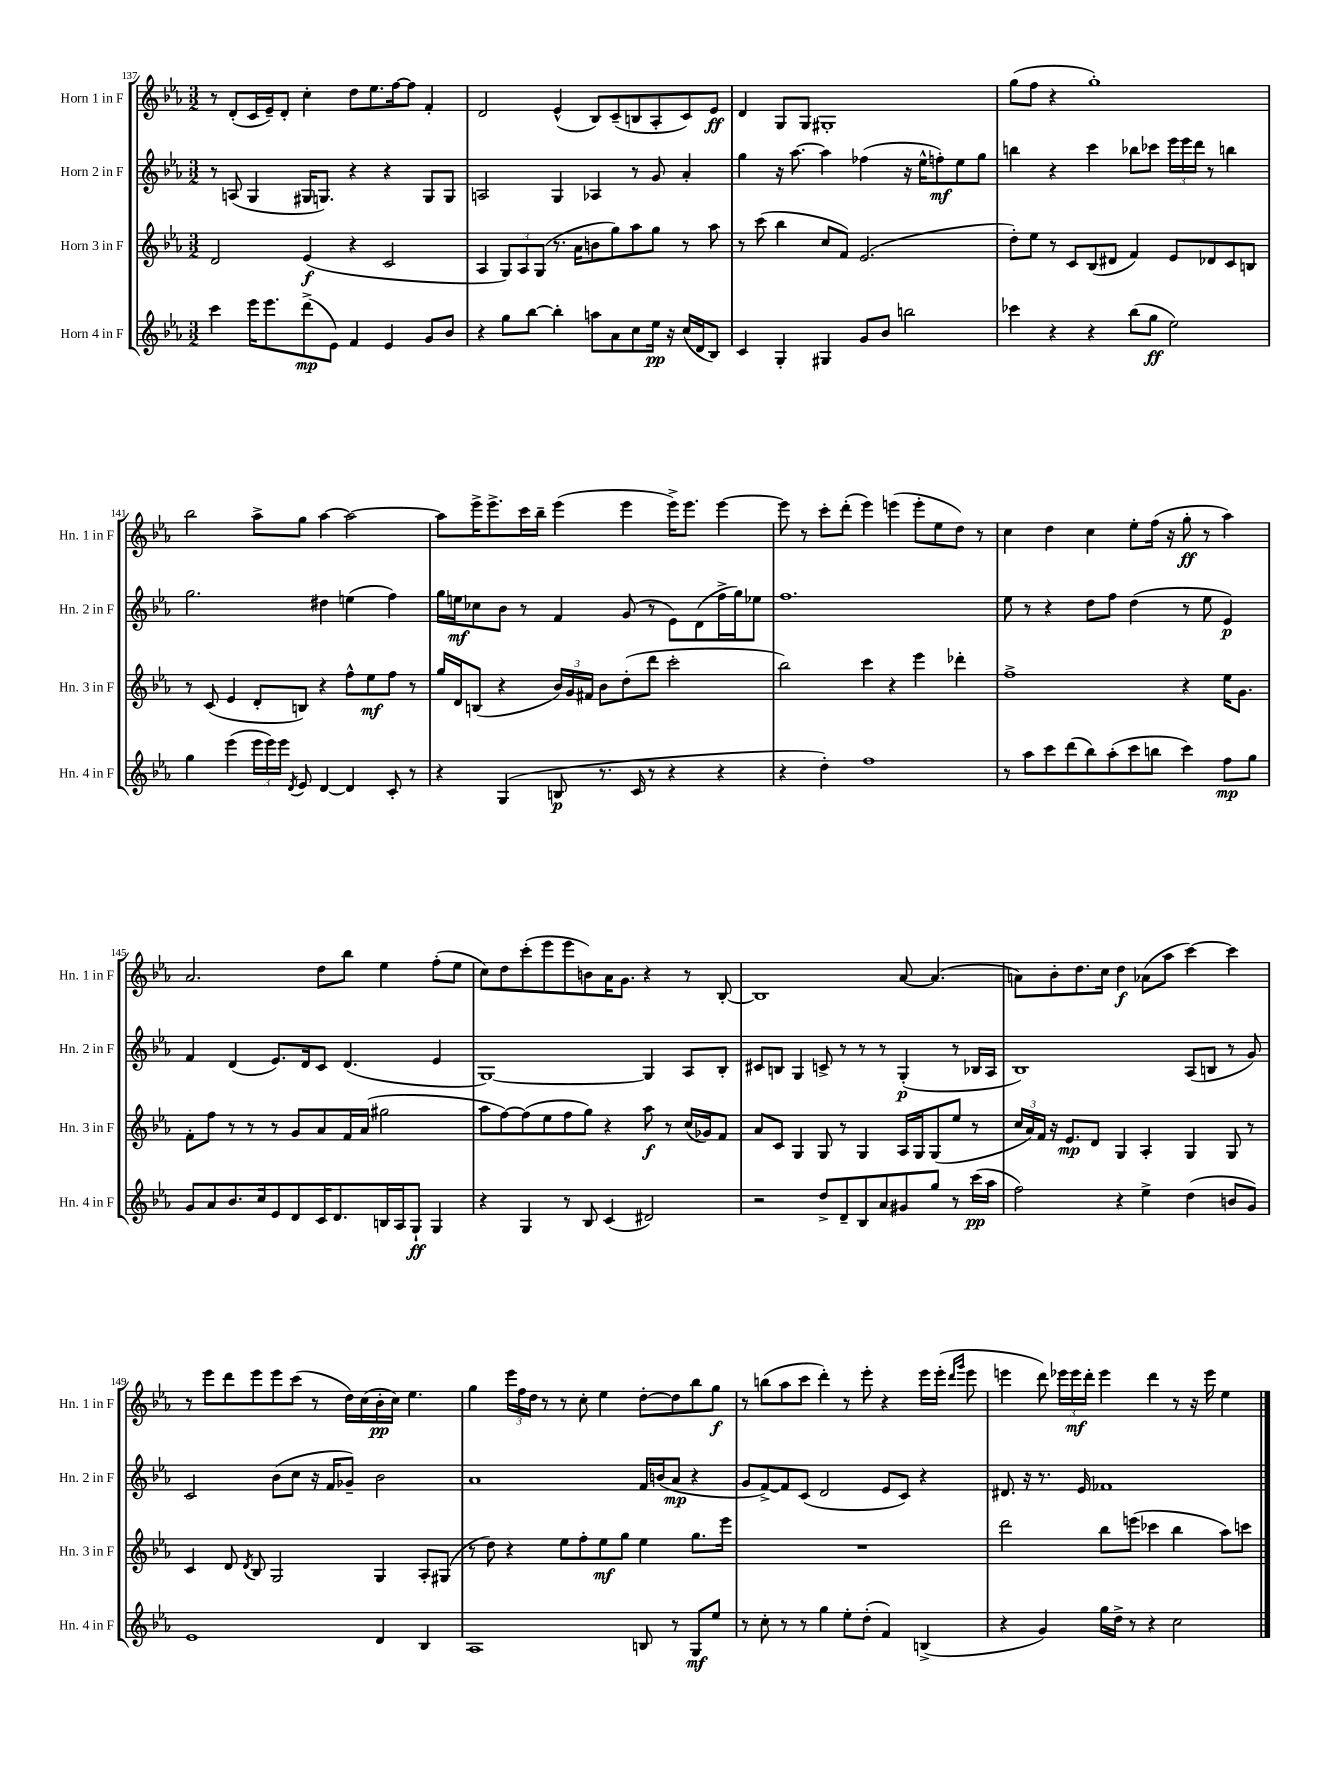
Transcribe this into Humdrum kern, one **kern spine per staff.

**kern	**dynam	**kern	**dynam	**kern	**dynam	**kern	**dynam
*part4	*part4	*part3	*part3	*part2	*part2	*part1	*part1
*staff4	*staff4	*staff3	*staff3	*staff2	*staff2	*staff1	*staff1
*I"Horn 4 in F	*	*I"Horn 3 in F	*	*I"Horn 2 in F	*	*I"Horn 1 in F	*
*I'Hn. 4 in F	*	*I'Hn. 3 in F	*	*I'Hn. 2 in F	*	*I'Hn. 1 in F	*
*clefG2	*	*clefG2	*	*clefG2	*	*clefG2	*
*k[b-e-a-]	*	*k[b-e-a-]	*	*k[b-e-a-]	*	*k[b-e-a-]	*
*M3/2	*	*M3/2	*	*M3/2	*	*M3/2	*
=137	=137	=137	=137	=137	=137	=137	=137
4ccc\	.	2d/	.	8r	.	8r	.
.	.	.	.	(8An/	.	(8d'/L	.
16eee-\KL	.	.	.	4G/	.	16c/L	.
8.eee-\	.	.	.	.	.	16e-~/J)	.
.	.	.	.	.	.	8d'/J	.
(8ddd^\	mp	(4e-/	f	16G#X/KL	.	4cc'\	.
.	.	.	.	8.Gn/J)	.	.	.
8e-\J)	.	.	.	.	.	.	.
4f/	.	4r	.	4r	.	8dd\L	.
.	.	.	.	.	.	8.ee-\	.
4e-/	.	2c/	.	4r	.	.	.
.	.	.	.	.	.	[16ff\k	.
.	.	.	.	.	.	8ff\J]	.
8g/L	.	.	.	8G/L	.	4f'/	.
8b-/J	.	.	.	8G/J	.	.	.
=138	=138	=138	=138	=138	=138	=138	=138
4r	.	4A-/	.	2An/	.	2d/	.
8gg\L	.	12G/L)	.	.	.	.	.
.	.	12A-/	.	.	.	.	.
[8bb-\J	.	.	.	.	.	.	.
.	.	(12G/J	.	.	.	.	.
4bb-'\]	.	8.r	.	4G/	.	(4e-^^/	.
.	.	16a-\KL	.	.	.	.	.
8aan\L	.	8bn\	.	4A-X/	.	8B-/L)	.
8a-\	.	8gg\)	.	.	.	(8c~/	.
8cc\	.	8aa-\	.	8r	.	8Bn/	.
16ee-\Jk	pp	8gg\J	.	8g/	.	8A-'/	.
16r	.	.	.	.	.	.	.
(16cc/LL	.	8r	.	4a-'/	.	8c/)	.
16d/J	.	.	.	.	.	.	.
8B-/J)	.	8aa-\	.	.	.	8e-/J	ff
=139	=139	=139	=139	=139	=139	=139	=139
4c/	.	8r	.	4gg\	.	4d/	.
.	.	(8ccc\	.	.	.	.	.
4G'/	.	4bb-\	.	16r	.	8G/L	.
.	.	.	.	[8.aa-\	.	.	.
.	.	.	.	.	.	8G/J	.
4G#X/	.	8cc/L	.	4aa-\]	.	1G#X'	.
.	.	8f/J)	.	.	.	.	.
8g/L	.	(2.e-/	.	(4ff-X\	.	.	.
8b-/J	.	.	.	.	.	.	.
2bbn\	.	.	.	16r	.	.	.
.	.	.	.	16ee-^^\KL	.	.	.
.	.	.	.	8ffn'\)	mf	.	.
.	.	.	.	8ee-\	.	.	.
.	.	.	.	8gg\J	.	.	.
=140	=140	=140	=140	=140	=140	=140	=140
4ccc-X\	.	8dd'\L)	.	4bbn\	.	(8gg\L	.
.	.	8ee-\J	.	.	.	8ff\J	.
4r	.	8r	.	4r	.	4r	.
.	.	8c/L	.	.	.	.	.
4r	.	(8B-/	.	4ccc\	.	1gg')	.
.	.	8d#X/J	.	.	.	.	.
(8bb-\L	.	4f/)	.	8bb-X\L	.	.	.
8gg\J	ff	.	.	8ccc-X\J	.	.	.
2ee-\)	.	8e-/L	.	24eee-\LL	.	.	.
.	.	.	.	24eee-\	.	.	.
.	.	.	.	24ddd\JJ	.	.	.
.	.	8d-X/	.	8r	.	.	.
.	.	8c/	.	4bbn\	.	.	.
.	.	8Bn/J	.	.	.	.	.
!!LO:LB:g=z
=141	=141	=141	=141	=141	=141	=141	=141
4gg\	.	8r	.	2.gg\	.	2bb-\	.
.	.	(8c/	.	.	.	.	.
(4eee-\	.	4e-/	.	.	.	.	.
24eee-\LL	.	8d'/L	.	.	.	8aa-^\L	.
24eee-\)	.	.	.	.	.	.	.
24eee-\JJ	.	.	.	.	.	.	.
8qd/	.	.	.	.	.	.	.
8e-/	.	8Bn/J)	.	.	.	8gg\J	.
[4d/	.	4r	.	4dd#X\	.	[4aa-\	.
4d/]	.	8ff^^\L	.	(4een\	.	2aa-\_	.
.	.	8ee-\	mf	.	.	.	.
8c'/	.	8ff\J	.	4ff\)	.	.	.
8r	.	8r	.	.	.	.	.
=142	=142	=142	=142	=142	=142	=142	=142
4r	.	16gg/LL	.	16gg\LL	.	8aa-\L]	.
.	.	16d/J	.	16een\J	mf	.	.
.	.	(8Bn/J	.	8cc-X\	.	16eee-^\K	.
.	.	.	.	.	.	8.eee-^\	.
(4G/	.	4r	.	8b-\J	.	.	.
.	.	.	.	8r	.	16ccc\L	.
.	.	.	.	.	.	16bb-~\JJ	.
8Bn/	p	24b-/LL)	.	4f/	.	(4eee-\	.
.	.	24g/	.	.	.	.	.
.	.	24f#X/JJ	.	.	.	.	.
8.r	.	8b-\L	.	.	.	.	.
.	.	(8dd'\	.	(8g/	.	4eee-\	.
16c/	.	.	.	.	.	.	.
8r	.	8ddd\J	.	8r	.	.	.
4r	.	2ccc'\	.	8e-\L)	.	16eee-^\KL)	.
.	.	.	.	.	.	8.eee-\J	.
.	.	.	.	(8d\	.	.	.
4r	.	.	.	16ff^\L	.	[4eee-\	.
.	.	.	.	16gg\J)	.	.	.
.	.	.	.	8ee-X\J	.	.	.
=143	=143	=143	=143	=143	=143	=143	=143
4r	.	2bb-\)	.	1.ff	.	8eee-\]	.
.	.	.	.	.	.	8r	.
4dd'\)	.	.	.	.	.	8ccc'\L	.
.	.	.	.	.	.	(8ddd'\J	.
1ff	.	4ccc\	.	.	.	4eee-\)	.
.	.	4r	.	.	.	(4eeen\	.
.	.	4eee-\	.	.	.	8eee'\L	.
.	.	.	.	.	.	8ee-\	.
.	.	4ddd-X'\	.	.	.	8dd\J)	.
.	.	.	.	.	.	8r	.
=144	=144	=144	=144	=144	=144	=144	=144
8r	.	1ff^	.	8ee-\	.	4cc\	.
8aa-\L	.	.	.	8r	.	.	.
8ccc\	.	.	.	4r	.	4dd\	.
(8ddd\	.	.	.	.	.	.	.
8bb-\)	.	.	.	8dd\L	.	4cc\	.
(8aa-'\	.	.	.	8ff\J	.	.	.
8ccc\	.	.	.	(4dd\	.	8ee-'\L	.
8bbn\J	.	.	.	.	.	(16ff\Jk	.
.	.	.	.	.	.	16r	.
4ccc\)	.	4r	.	8r	.	8gg'\	ff
.	.	.	.	8ee-\	.	8r	.
8ff\L	mp	16ee-\KL	.	4e-/)	p	4aa-\)	.
.	.	8.g\J	.	.	.	.	.
8gg\J	.	.	.	.	.	.	.
!!LO:LB:g=z
=145	=145	=145	=145	=145	=145	=145	=145
8g/L	.	8f'\L	.	4f/	.	2.a-/	.
8a-/	.	8ff\J	.	.	.	.	.
8.b-/	.	8r	.	(4d/	.	.	.
.	.	8r	.	.	.	.	.
16cc/k	.	.	.	.	.	.	.
8e-/	.	8r	.	8.e-/L)	.	.	.
8d/	.	8g/L	.	.	.	.	.
.	.	.	.	16d/k	.	.	.
16c/K	.	8a-/	.	8c/J	.	8dd\L	.
8.d/	.	.	.	.	.	.	.
.	.	16f/L	.	(4.d/	.	8bb-\J	.
.	.	(16a-/JJ	.	.	.	.	.
16Bn/L	.	2gg#X\	.	.	.	4ee-\	.
16A-/J	.	.	.	.	.	.	.
8G`/J	ff	.	.	.	.	.	.
4G/	.	.	.	4e-/	.	(8ff'\L	.
.	.	.	.	.	.	8ee-\J	.
=146	=146	=146	=146	=146	=146	=146	=146
4r	.	8aa-\L	.	[1G)	.	8cc\L)	.
.	.	[8ff\)	.	.	.	8dd\	.
4G/	.	(8ff\]	.	.	.	(8ccc'\	.
.	.	8ee-\	.	.	.	8eee-\	.
8r	.	8ff\	.	.	.	8eee-\	.
8B-/	.	8gg\J)	.	.	.	8bn\)	.
(4c/	.	4r	.	.	.	16a-\K	.
.	.	.	.	.	.	8.g\J	.
2d#X/)	.	8aa-\	f	4G/]	.	4r	.
.	.	8r	.	.	.	.	.
.	.	(16cc/LL	.	8A-/L	.	8r	.
.	.	16g-X/J)	.	.	.	.	.
.	.	8f/J	.	8B-'/J	.	[8B-'/	.
=147	=147	=147	=147	=147	=147	=147	=147
2r	.	8a-/L	.	8c#X/L	.	1B-]	.
.	.	8c/J	.	8Bn/J	.	.	.
.	.	4G/	.	4G/	.	.	.
8dd^/L	.	8G/	.	8cn^/	.	.	.
8d~/	.	8r	.	8r	.	.	.
8B-/	.	4G/	.	8r	.	.	.
8a-/	.	.	.	8r	.	.	.
8g#X/	.	16A-/LL	.	(4G'/	p	[8a-/	.
.	.	16G/J	.	.	.	.	.
8gg/J	.	(8G/	.	.	.	(4.a-/]	.
8r	.	8ee-/J	.	8r	.	.	.
(16ccc\LL	pp	8r	.	16B-X/LL	.	.	.
16aa-\JJ	.	.	.	16A-/JJ	.	.	.
=148	=148	=148	=148	=148	=148	=148	=148
2ff\)	.	24cc/LL	.	1B-)	.	8an\L)	.
.	.	24a-/)	.	.	.	.	.
.	.	24f/JJ	.	.	.	.	.
.	.	16r	.	.	.	8b-'\	.
.	.	8.e-/L	mp	.	.	.	.
.	.	.	.	.	.	8.dd\	.
.	.	8d/J	.	.	.	.	.
.	.	.	.	.	.	16cc\Jk	.
4r	.	4G/	.	.	.	4dd\	f
4ee-^\	.	4A-'/	.	.	.	(8a-X\L	.
.	.	.	.	.	.	8aa-\J	.
(4dd\	.	4G/	.	(8A-/L	.	[4ccc\)	.
.	.	.	.	8Bn/J	.	.	.
8bn/L	.	8G/	.	8r	.	4ccc\]	.
8g/J)	.	8r	.	8g/)	.	.	.
!!LO:LB:g=z
=149	=149	=149	=149	=149	=149	=149	=149
1e-	.	4c/	.	2c/	.	8r	.
.	.	.	.	.	.	8eee-\L	.
.	.	8d/	.	.	.	8ddd\	.
.	.	8qd/	.	.	.	.	.
.	.	8B-/	.	.	.	8eee-\	.
.	.	2G/	.	(8b-\L	.	8eee-\	.
.	.	.	.	8cc\J	.	(8ccc\J	.
.	.	.	.	16r	.	8r	.
.	.	.	.	16f/KL	.	.	.
.	.	.	.	8g-X~/J)	.	16dd\LL)	.
.	.	.	.	.	.	(16cc\	.
4d/	.	4G/	.	2b-\	.	16b-'\	pp
.	.	.	.	.	.	16cc\JJ)	.
.	.	.	.	.	.	4.ee-\	.
4B-/	.	8A-'/L	.	.	.	.	.
.	.	(8G#X/J	.	.	.	.	.
=150	=150	=150	=150	=150	=150	=150	=150
1A-	.	8r	.	1a-	.	4gg\	.
.	.	8dd\)	.	.	.	.	.
.	.	4r	.	.	.	24eee-\LL	.
.	.	.	.	.	.	24ff\	.
.	.	.	.	.	.	24dd\JJ	.
.	.	.	.	.	.	8r	.
.	.	8ee-\L	.	.	.	8r	.
.	.	8ff'\	.	.	.	8cc'\	.
.	.	8ee-\	mf	.	.	4ee-\	.
.	.	8gg\J	.	.	.	.	.
8Bn/	.	4ee-\	.	16f/LL	.	[8dd'\L	.
.	.	.	.	(16bn/J	.	.	.
8r	.	.	.	8a-/J	mp	8dd\]	.
8G/L	mf	8.gg\L	.	4r	.	8bb-\	.
8ee-/J	.	.	.	.	.	8gg\J	f
.	.	16eee-\Jk	.	.	.	.	.
=151	=151	=151	=151	=151	=151	=151	=151
8r	.	1.r	.	8g/L	.	8r	.
8cc'\	.	.	.	[8f^/)	.	(8bbn\L	.
8r	.	.	.	8f/]	.	8aa-\	.
8r	.	.	.	(8c/J	.	8ccc\J	.
4gg\	.	.	.	2d/	.	4ddd'\)	.
8ee-'\L	.	.	.	.	.	8r	.
(8dd'\J	.	.	.	.	.	8eee-'\	.
4f/)	.	.	.	8e-/L	.	4r	.
.	.	.	.	8c/J)	.	.	.
(4Bn^/	.	.	.	4r	.	16eee-\LL	.
.	.	.	.	.	.	(16eee-'\JJ	.
.	.	.	.	.	.	16qqddd/LL	.
.	.	.	.	.	.	16qqggg/JJ	.
.	.	.	.	.	.	8eee-\	.
=152	=152	=152	=152	=152	=152	=152	=152
4r	.	2ddd\	.	8.d#X/	.	4eeen\	.
.	.	.	.	16r	.	.	.
4g/)	.	.	.	8.r	.	8ddd\)	.
.	.	.	.	.	.	24eee-X\LL	.
.	.	.	.	.	.	24eee-\	mf
.	.	.	.	16e-/	.	.	.
.	.	.	.	.	.	24ddd'\JJ	.
16gg\LL	.	8bb-\L	.	1f-X	.	4eee-\	.
16dd^\JJ	.	.	.	.	.	.	.
8r	.	(8eeen\J	.	.	.	.	.
4r	.	4ccc-X\	.	.	.	4ddd\	.
2cc\	.	4bb-\	.	.	.	8r	.
.	.	.	.	.	.	16r	.
.	.	.	.	.	.	16eee-\	.
.	.	8aa-\L)	.	.	.	4ee-\	.
.	.	8cccn\J	.	.	.	.	.
==	==	==	==	==	==	==	==
*-	*-	*-	*-	*-	*-	*-	*-
